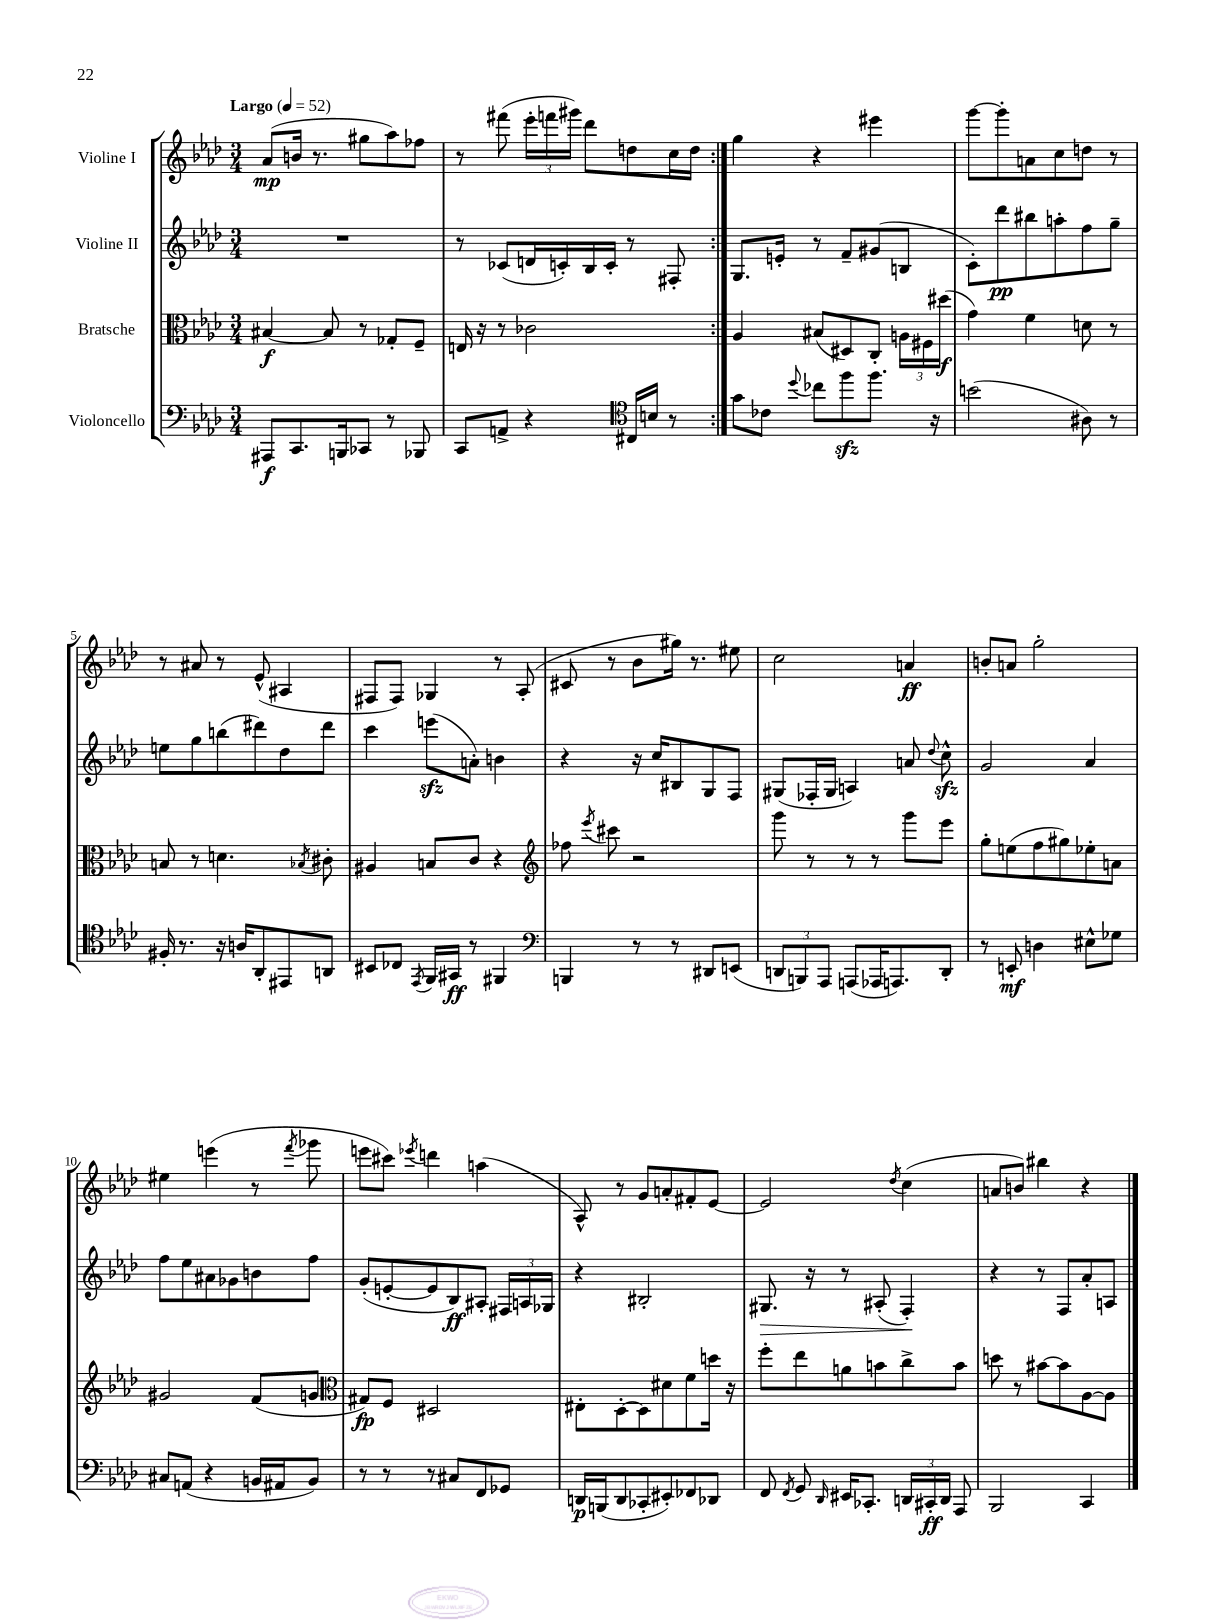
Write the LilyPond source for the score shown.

<<
\new StaffGroup <<
\new Staff = "s0" \with { instrumentName = "Violine I" } {
    \clef treble \key aes \major \numericTimeSignature \time 3/4 \tempo "Largo" 4 = 52
    \autoBeamOff \repeat volta 2 { aes'8[\mp( b'16] r8. gis''8[ aes''8) fes''8] |
    r8 fis'''8( \tuplet 3/2 { ees'''16[-. f'''16 gis'''16]) } des'''8[ d''8 c''16 d''16] | }
    g''4 r4 eis'''4 |
    g'''8[~ g'''8-. a'8 c''8 d''8] r8 |
    r8 ais'8 r8 ees'8-^( ais4 |
    fis8[ fis8]) ges4 r8 aes8-.( |
    cis'8 r8 bes'8[ gis''16]) r8. eis''8 |
    c''2 a'4\ff |
    b'8[-. a'8] g''2-. |
    eis''4 e'''4( r8 \acciaccatura { f'''8 } ges'''8 |
    e'''8[ cis'''8]) \acciaccatura { ees'''8 } d'''4 a''4( |
    aes8-^) r8 g'8[ a'8-. fis'8-. ees'8]~ |
    ees'2 \acciaccatura { des''8 } c''4( |
    a'8[ b'8]) bis''4 r4 \bar "|." |
}
\new Staff = "s1" \with { instrumentName = "Violine II" } {
    \clef treble \key aes \major \numericTimeSignature \time 3/4
    \autoBeamOff \repeat volta 2 { R2. |
    r8 ces'8[( d'16 c'16-.) bes16 c'16]-. r8 fis8-. | }
    g8.[ e'16]-. r8 f'8[-- gis'8( b8] |
    c'8[-.) des'''8\pp bis''8 a''8-. f''8 g''8]-- |
    e''8[ g''8 b''8( dis'''8) des''8 dis'''8] |
    c'''4 e'''8[\sfz( a'8]-.) b'4 |
    r4 r16 c''16[ bis8 g8 f8] |
    gis8[( fes16-. gis16] a4) a'8 \appoggiatura { des''8 } c''8-^\sfz |
    g'2 aes'4 |
    f''8[ ees''8 ais'8 ges'8 b'8 f''8] |
    g'8[-.( e'8~-. e'8 bes8\ff) ais8]-. \tuplet 3/2 { fis16[ a16 ges16] } |
    r4 bis2-. |
    gis8.\> r16 r8 ais8-.( f4-.\!) |
    r4 r8 f8[ aes'8-. a8] \bar "|." |
}
\new Staff = "s2" \with { instrumentName = "Bratsche" } {
    \clef alto \key aes \major \numericTimeSignature \time 3/4
    \autoBeamOff \repeat volta 2 { bis4~\f bis8 r8 ges8[-. f8]-- |
    e16 r16 r8 ces'2 | }
    aes4 bis8[( dis8) c8]-. \tuplet 3/2 { a16[ fis16 dis''16]\f( } |
    g'4) f'4 d'8 r8 |
    b8 r8 d'4. \acciaccatura { bes8 } cis'8-. |
    ais4 b8[ c'8] r4 |
    \clef treble fes''8 \acciaccatura { ees'''8 } cis'''8 r2 |
    g'''8 r8 r8 r8 g'''8[ ees'''8] |
    g''8[-. e''8( f''8 gis''8) ees''8-. a'8] |
    gis'2 f'8[( g'8] |
    \clef alto gis8[\fp) f8] dis2 |
    eis8[-. des8~-. des8 dis'8 f'8 d''16] r16 |
    f''8[-. ees''8 a'8 b'8 c''8-> b'8] |
    d''8 r8 bis'8[~ bis'8 aes8~ aes8] \bar "|." |
}
\new Staff = "s3" \with { instrumentName = "Violoncello" } {
    \clef bass \key aes \major \numericTimeSignature \time 3/4
    \autoBeamOff \repeat volta 2 { ais,,8[\f c,8. b,,16 ces,8] r8 bes,,8 |
    c,8[ a,8]-> r4 \clef tenor cis16[ b16] r8 | }
    g'8[ ces'8] \appoggiatura { des''8 } ces''8[ f''8\sfz f''8.] r16 |
    b'2( ais8) r8 |
    fis16-. r8. r16 a16[ aes,8-. eis,8 a,8] |
    bis,8[ ces8] \acciaccatura { ees,8 } f,16[ gis,16]\ff r8 fis,4 |
    \clef bass b,,4 r8 r8 dis,8[ e,8]( |
    \tuplet 3/2 { d,8[ b,,8) aes,,8] } a,,8[( aes,,16 a,,8.) d,8]-. |
    r8 e,8-.\mf d4 eis8[-^ ges8] |
    cis8[ a,8]( r4 b,16[ ais,16 b,8]) |
    r8 r8 r8 cis8[ f,8 ges,8] |
    d,16[\p b,,16( d,8 ces,8-. eis,8-.) fes,8 des,8] |
    f,8 \acciaccatura { f,8 } g,8 \grace { des,16 } eis,16[ ces,8.]-. \tuplet 3/2 { d,16[ cis,16-.\ff d,16] } aes,,8 |
    bes,,2 c,4 \bar "|." |
}
>>
>>
